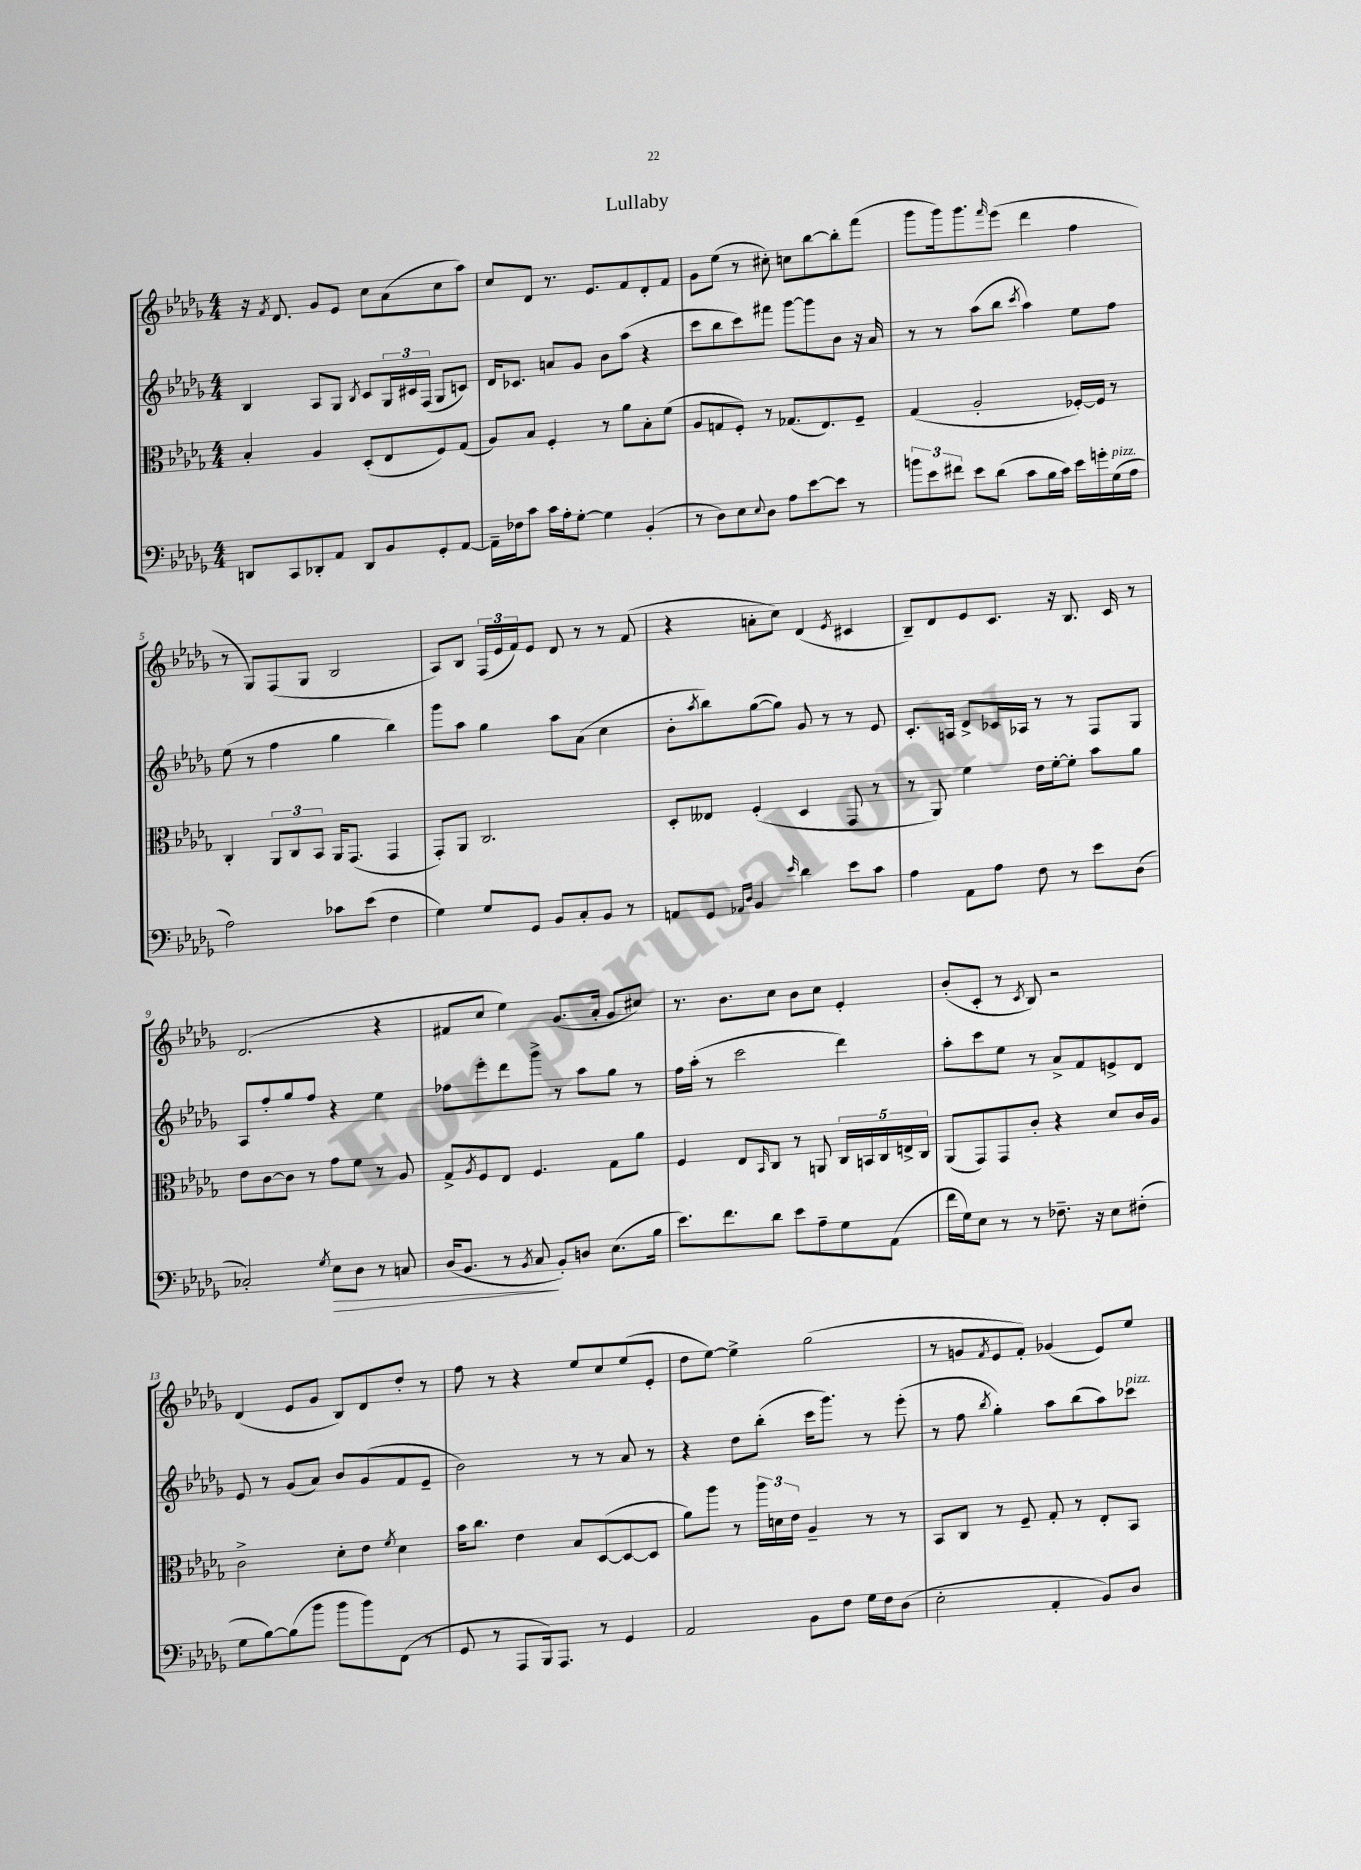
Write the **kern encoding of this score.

**kern	**kern	**kern	**kern
*staff4	*staff3	*staff2	*staff1
*clefF4	*clefC3	*clefG2	*clefG2
*k[b-e-a-d-g-]	*k[b-e-a-d-g-]	*k[b-e-a-d-g-]	*k[b-e-a-d-g-]
*M4/4	*M4/4	*M4/4	*M4/4
8DD	4B-'	4B-	16r
.	.	.	8qf
.	.	.	8.d-
8CC	.	.	.
8DD-'	4A-	8A-	8g-
8AA-	.	8G-	8e-
.	.	8qB-	.
8DD-	(8D-'	8c	8cc
8BB-	8E-	24G-	(8a-
.	.	24c#	.
.	.	(24F	.
8GG-'	8F)	8G-	8cc
[8AA-	(8G-	8c)	8aa-)
=	=	=	=
16AA-~]	8A-)	16d-	8cc
16F-	.	8.c-	.
8c	8B-	.	8d-
16c	4F'	8a	8.r
16A-'	.	.	.
[8G-'	.	8g-	.
.	.	.	8.e-
4G-]	8r	8b-	.
.	8a-	(8aa-	8f
(4BB-'	8B-'	4r	8d-'
.	(8f	.	8f
=	=	=	=
8r	8A-	8ccc	8g-
8D-)	8G	8bb-	(8ee-
8E-	8F')	8ccc)	8r
8qqE-	.	.	.
8D-	8r	8fff#	8cc#')
8A-	(8.G-	[8ggg-	8cc
[8e-	.	8ggg-]	[8bb-
.	8.E-)	.	.
8e-]	.	8b-	8bb-']
8r	8F~	16r	(8fff
.	.	16a-	.
=	=	=	=
12b	(4G-	8r	8ggg-
12e-	.	.	.
.	.	8r	16ggg-)
12f#	.	.	.
.	.	.	8.ggg-
8e-	2A-'	(8aa-	.
.	.	.	16qqfff
(8d-	.	8bb-	(8eee-
.	.	8qccc	.
8c	.	4aa-)	4ddd-
16B-	.	.	.
16c)	.	.	.
16e-	[16F-')	8ee-	4ff
16g'	16F-]	.	.
(16G-	8r	8ff	.
16A-	.	.	.
=	=	=	=
2A-)	4C'	(8ee-	8r
.	.	8r	8G-)
.	12AA-	4ff	(8F
.	12C	.	.
.	.	.	8G-
.	12BB-	.	.
8c-	16AA-	4gg-	2B-
.	(8.GG-	.	.
(8e-	.	.	.
4F	4GG-	4bb-)	.
=	=	=	=
4G-)	8GG-')	8ggg-	8A-)
.	8AA-	8aa-	8B-
8G-	2.C	4gg-	(24F
.	.	.	24e-
.	.	.	24f)
8GG-	.	.	8e-
8BB-	.	8aa-	8d-
8C'	.	(8a-	8r
8BB-	.	4cc	8r
8r	.	.	(8f
=	=	=	=
8AA	8D-'	8b-'	4r
.	.	8qaa-	.
8GG-	8E--	8bb-)	.
16qqAA-	.	.	.
16qqD-	.	.	.
4BB-	(4F'	([8gg-	8a'
.	.	8gg-])	8cc)
16qqe-	.	.	.
4d-	4D-	8g-	(4d-
.	.	8r	.
.	.	.	8qe-
8e-	8GG-	8r	4c#
8c	8r	8e-	.
=	=	=	=
4A-	8r	8.c'	8B-~)
.	8AA-)	.	8d-
.	.	16A	.
8AA-	4f	8d-^	8e-
8A-	.	16c-	8.c
.	.	16A-	.
8F	16e-	8r	.
.	[16f'	.	16r
8r	8f']	8r	8.B-
8e-	8b-	8F	.
.	.	.	16c
(8D-	8a-	8G-	8r
=	=	=	=
2C-')	8e-	8A-	(2.d-
.	[8c	8ff'	.
.	8c]	8gg-	.
.	8r	8ff	.
8qG-	.	.	.
8E-	8g-	4r	.
8D-	8f	.	.
8r	8r	4ee-	4r
8C	8A-	.	.
=	=	=	=
(16D-	8G-^	8ff-	8f#
8.BB-	.	.	.
.	8qA-	.	.
.	8F	8eee-'	8cc
8r	8E-	8ddd-	4ee-)
8qBB-	.	.	.
8C	4.F	8ggg-^	.
8BB-')	.	8r	(8.g-
8D	.	8aa-	.
.	.	.	16a-'
(8.E-	8G-	8gg-	8g-
.	8a-	8r	8cc#)
16B-	.	.	.
=	=	=	=
8.e-)	4F	16ff	8.r
.	.	(16aa-'	.
.	.	8r	.
8.f	.	.	8.b-
.	8E-	2ccc	.
.	16qqBB-	.	.
8d-	8C	.	8cc
8e-	8r	.	8b-
8A-~	8AA	.	8cc
8G-	20C	4ddd-)	4e-'
.	20BB	.	.
.	20C	.	.
(8AA-	.	.	.
.	20E^	.	.
.	20C	.	.
=	=	=	=
16f	(8AA-	8aa-'	(8b-'
16G-)	.	.	.
8E-	8GG-)	8ccc	8c'
8r	8GG-	8ee-	8r
.	.	.	8qc
8r	8c'	8r	8B-)
8.F-~	4r	8a-^	2r
.	.	8f	.
16r	.	.	.
8E-	8d-	8e^	.
(8F#'	16c	8d-	.
.	16A-	.	.
=	=	=	=
8G-	2c^	8e-	(4d-
[8B-)	.	8r	.
(8B-]	.	(8g-	8e-
8b-	.	8a-)	8g-
8b-	8d-'	8b-	8B-)
8b-)	8e-	(8g-	8d-
.	8qf	.	.
(8FF	4d-	8f	8dd-'
8r	.	8e-~	8r
=	=	=	=
8GG-	16b-	2b-)	8ff
.	8.cc	.	.
8r	.	.	8r
8AAA-	4e-	.	4r
16BBB-)	.	.	.
8.AAA-	.	.	.
.	8B-	8r	8ee-
8r	([8D-	8r	8cc
4GG-	8D-_	8a-	(8ee-
.	8D-]	8r	8e-'
=	=	=	=
2AA-	8a-)	4r	8dd-
.	8aa-	.	[8ee-)
.	8r	8dd-	4ee-^]
.	24aa-	(8bb-'	.
.	24d	.	.
.	24e-	.	.
8BB-	4A-~	16ccc	(2gg-
.	.	8.ggg-)	.
8F	.	.	.
16G-	8r	8r	.
16F	.	.	.
(8D-	8r	(8eee-'	.
=	=	=	=
2E-'	8BB-	8r	8r
.	8C	8ff	8g
.	.	8qbb-	8qf
.	8r	4gg-')	8e-
.	8F~	.	8f')
4AA-'	8G-'	8aa-	(4g-
.	8r	(8bb-	.
8BB-)	8E-'	8aa-)	8e-)
8D-	8BB-	8ccc-	8ee-
==	==	==	==
*-	*-	*-	*-
